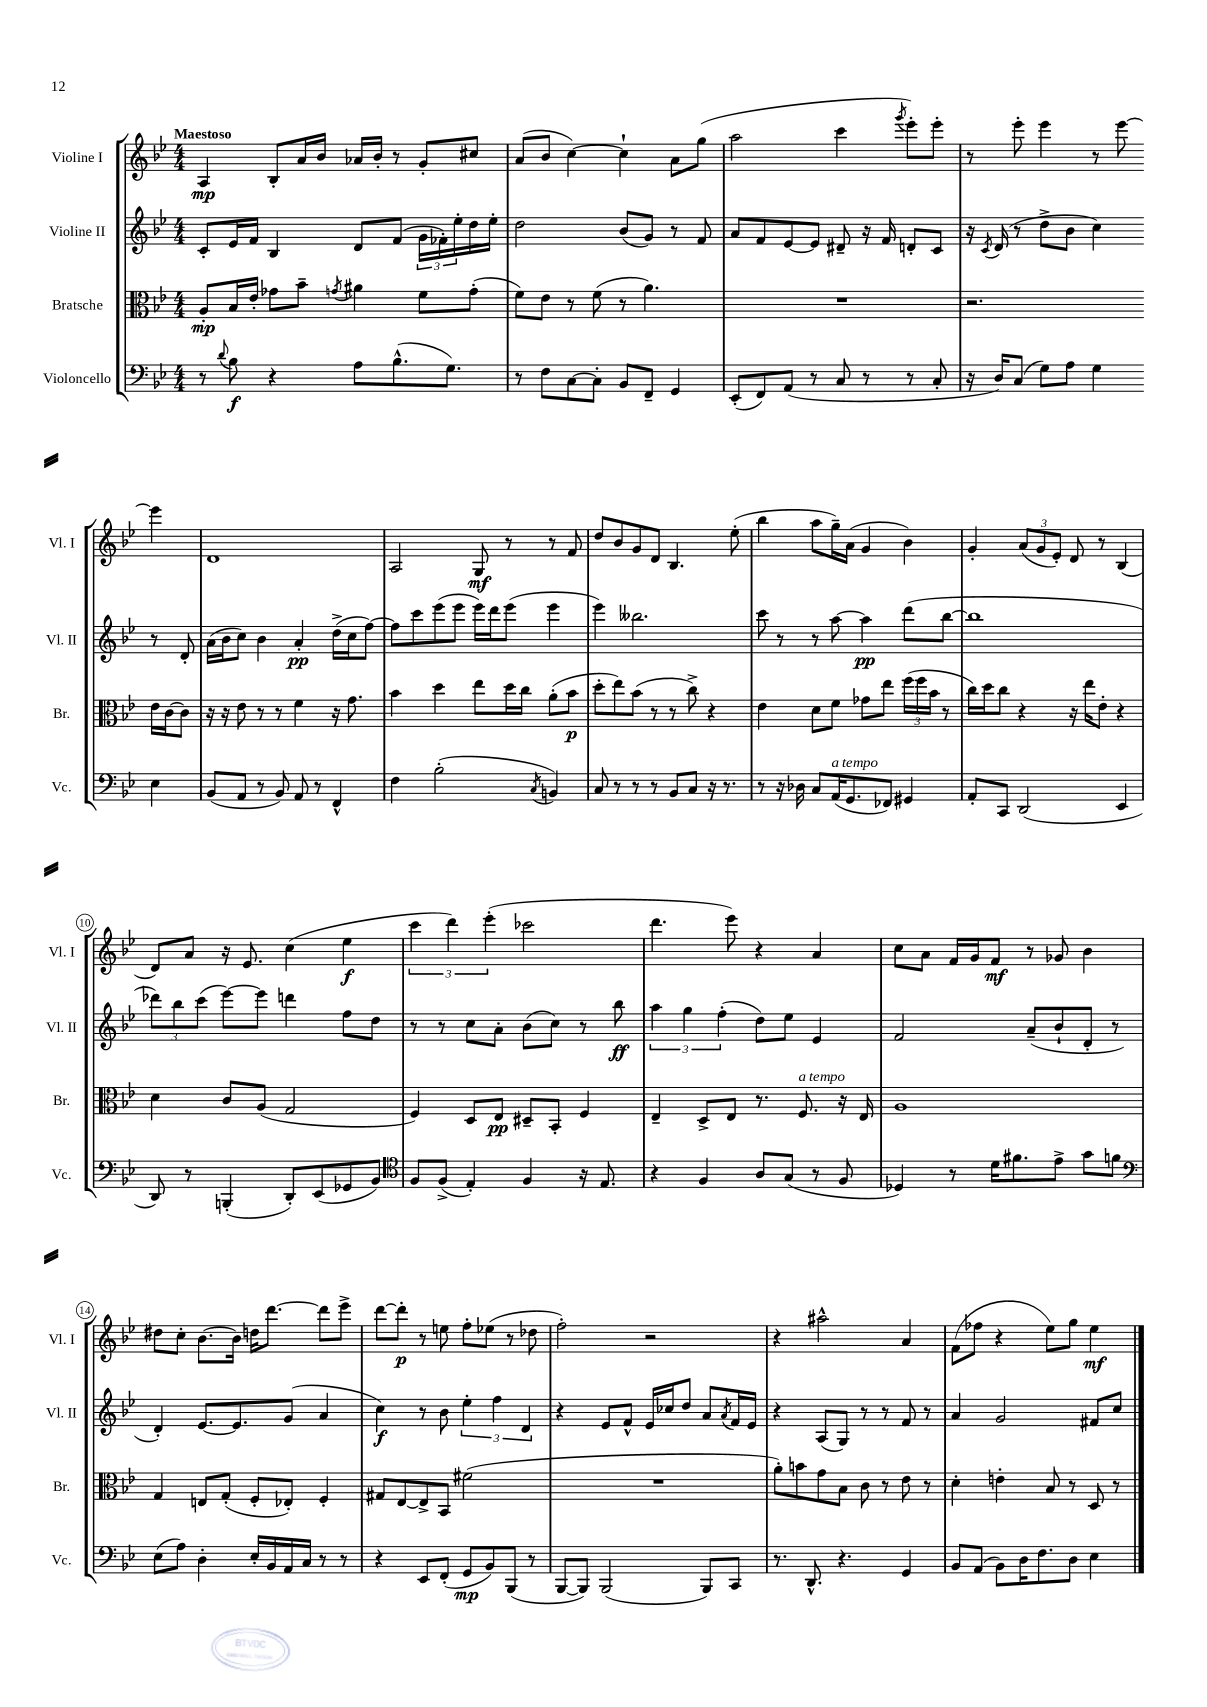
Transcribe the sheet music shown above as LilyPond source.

<<
\new StaffGroup <<
\new Staff = "s0" \with { instrumentName = "Violine I" shortInstrumentName = "Vl. I" } {
    \clef treble \key bes \major \numericTimeSignature \time 4/4 \tempo "Maestoso"
    a4\mp bes8-. a'16 bes'16 aes'16 bes'16-. r8 g'8-. cis''8 |
    a'8( bes'8 c''4~) c''4-! a'8 g''8( |
    a''2 c'''4 \acciaccatura { g'''8 } ees'''8-.) ees'''8-. |
    r8 ees'''8-. ees'''4 r8 ees'''8~ ees'''4 |
    d'1 |
    a2 g8\mf r8 r8 f'8 |
    d''8 bes'8 g'8 d'8 bes4. ees''8-.( |
    bes''4 a''8 g''16--) a'16( g'4 bes'4) |
    g'4-. \tuplet 3/2 { a'8( g'8 ees'8-.) } d'8 r8 bes4( |
    d'8) a'8 r16 ees'8. c''4( ees''4\f |
    \tuplet 3/2 { c'''4 d'''4) ees'''4-.( } ces'''2 |
    d'''4. ees'''8) r4 a'4 |
    c''8 a'8 f'16 g'16 f'8\mf r8 ges'8 bes'4 |
    dis''8 c''8-. bes'8.~ bes'16 d''16 d'''8.~ d'''8 ees'''8-> |
    d'''8~ d'''8-.\p r8 e''8 f''8-. ees''8( r8 des''8 |
    f''2-.) r2 |
    r4 ais''2-^ a'4 |
    f'8( fes''8 r4 ees''8) g''8 ees''4\mf \bar "|." |
}
\new Staff = "s1" \with { instrumentName = "Violine II" shortInstrumentName = "Vl. II" } {
    \clef treble \key bes \major \numericTimeSignature \time 4/4
    c'8-. ees'16 f'16 bes4 d'8 f'8( \tuplet 3/2 { g'16 fes'16-.) ees''16-. } d''16 ees''16-. |
    d''2 bes'8( g'8) r8 f'8 |
    a'8 f'8 ees'8~ ees'8 dis'8-- r16 f'16 d'8-. c'8 |
    r16 \acciaccatura { c'8 } d'16( r8 d''8-> bes'8 c''4) r8 d'8-. |
    a'16( bes'16 c''8) bes'4 a'4-.\pp d''16->( c''16 f''8~) |
    f''8 c'''8 ees'''8( ees'''8 ees'''16) d'''16 ees'''8( ees'''4 |
    ees'''4) beses''2. |
    c'''8 r8 r8 a''8~ a''4\pp d'''8( bes''8~ |
    bes''1 |
    \tuplet 3/2 { des'''8) bes''8 c'''8( } ees'''8~) ees'''8 d'''4 f''8 d''8 |
    r8 r8 c''8 a'8-. bes'8( c''8) r8 bes''8\ff |
    \tuplet 3/2 { a''4 g''4 f''4-.( } d''8) ees''8 ees'4 |
    f'2 a'8--( bes'8-! d'8-. r8 |
    d'4-.) ees'8.~ ees'8. g'8( a'4 |
    c''4\f) r8 bes'8 \tuplet 3/2 { ees''4-. f''4 d'4 } |
    r4 ees'8 f'8-^ ees'16 ces''16 d''8 a'8 \acciaccatura { a'8 } f'16 ees'16 |
    r4 a8( g8) r8 r8 f'8 r8 |
    a'4 g'2 fis'8 c''8 \bar "|." |
}
\new Staff = "s2" \with { instrumentName = "Bratsche" shortInstrumentName = "Br." } {
    \clef alto \key bes \major \numericTimeSignature \time 4/4
    a8-.\mp bes16 ees'16-. ges'8 bes'8-- \acciaccatura { g'8 } ais'4 f'8 g'8-.( |
    f'8) ees'8 r8 f'8( r8 a'4.) |
    R1 |
    r2. ees'16 c'16~ c'8 |
    r16 r16 ees'8 r8 r8 f'4 r16 g'8. |
    bes'4 d''4 ees''8 d''16 c''16 a'8-.( bes'8\p |
    d''8-. ees''8) bes'8( r8 r8 c''8->) r4 |
    ees'4 d'8 f'8 ges'8 ees''8 \tuplet 3/2 { f''16( f''16 bes'16 } r8 |
    c''16) d''16 c''8 r4 r16 ees''16 ees'8-. r4 |
    d'4 c'8 a8( g2 |
    f4) d8 ees8\pp dis8-- bes,8-. f4 |
    ees4-- d8-> ees8 r8. f8.^\markup { \italic "a tempo" } r16 ees16 |
    a1 |
    g4 e8 g8-.( f8-. ees8-.) f4-. |
    gis8 ees8~ ees8-> bes,8 fis'2( |
    R1 |
    a'8-.) b'8 g'8 bes8 c'8 r8 ees'8 r8 |
    d'4-. e'4-. bes8 r8 d8 r8 \bar "|." |
}
\new Staff = "s3" \with { instrumentName = "Violoncello" shortInstrumentName = "Vc." } {
    \clef bass \key bes \major \numericTimeSignature \time 4/4
    r8 \appoggiatura { d'8 } bes8\f r4 a8 bes8.-^( g8.) |
    r8 f8 c8~ c8-. bes,8 f,8-- g,4 |
    ees,8-.( f,8) a,8( r8 c8 r8 r8 c8-. |
    r16 d16) c8( g8) a8 g4 ees4 |
    bes,8( a,8 r8 bes,8) a,8 r8 f,4-^ |
    f4 bes2-.( \acciaccatura { c8 } b,4) |
    c8 r8 r8 r8 bes,8 c8 r16 r8. |
    r8 r16 des16 c8 a,16^\markup { \italic "a tempo" }( g,8. fes,8) gis,4 |
    a,8-. c,8 d,2( ees,4 |
    d,8) r8 b,,4-.( d,8-.) ees,8( ges,8 bes,8) |
    \clef tenor f8 f8->( ees4-.) f4 r16 ees8. |
    r4 f4 a8 g8( r8 f8 |
    des4) r8 d'16 fis'8. ees'8-> g'8 f'8 |
    \clef bass ees8( a8) d4-. ees16-. bes,16 a,16 c16 r8 r8 |
    r4 ees,8 f,8-.( g,8\mp bes,8) bes,,8( r8 |
    bes,,8~ bes,,8) bes,,2( bes,,8) c,8 |
    r8. d,8.-^ r4. g,4 |
    bes,8 a,8( bes,8) d16 f8. d8 ees4 \bar "|." |
}
>>
>>
\layout { \context { \Score \override BarNumber.stencil = #(make-stencil-circler 0.1 0.3 ly:text-interface::print) } }
